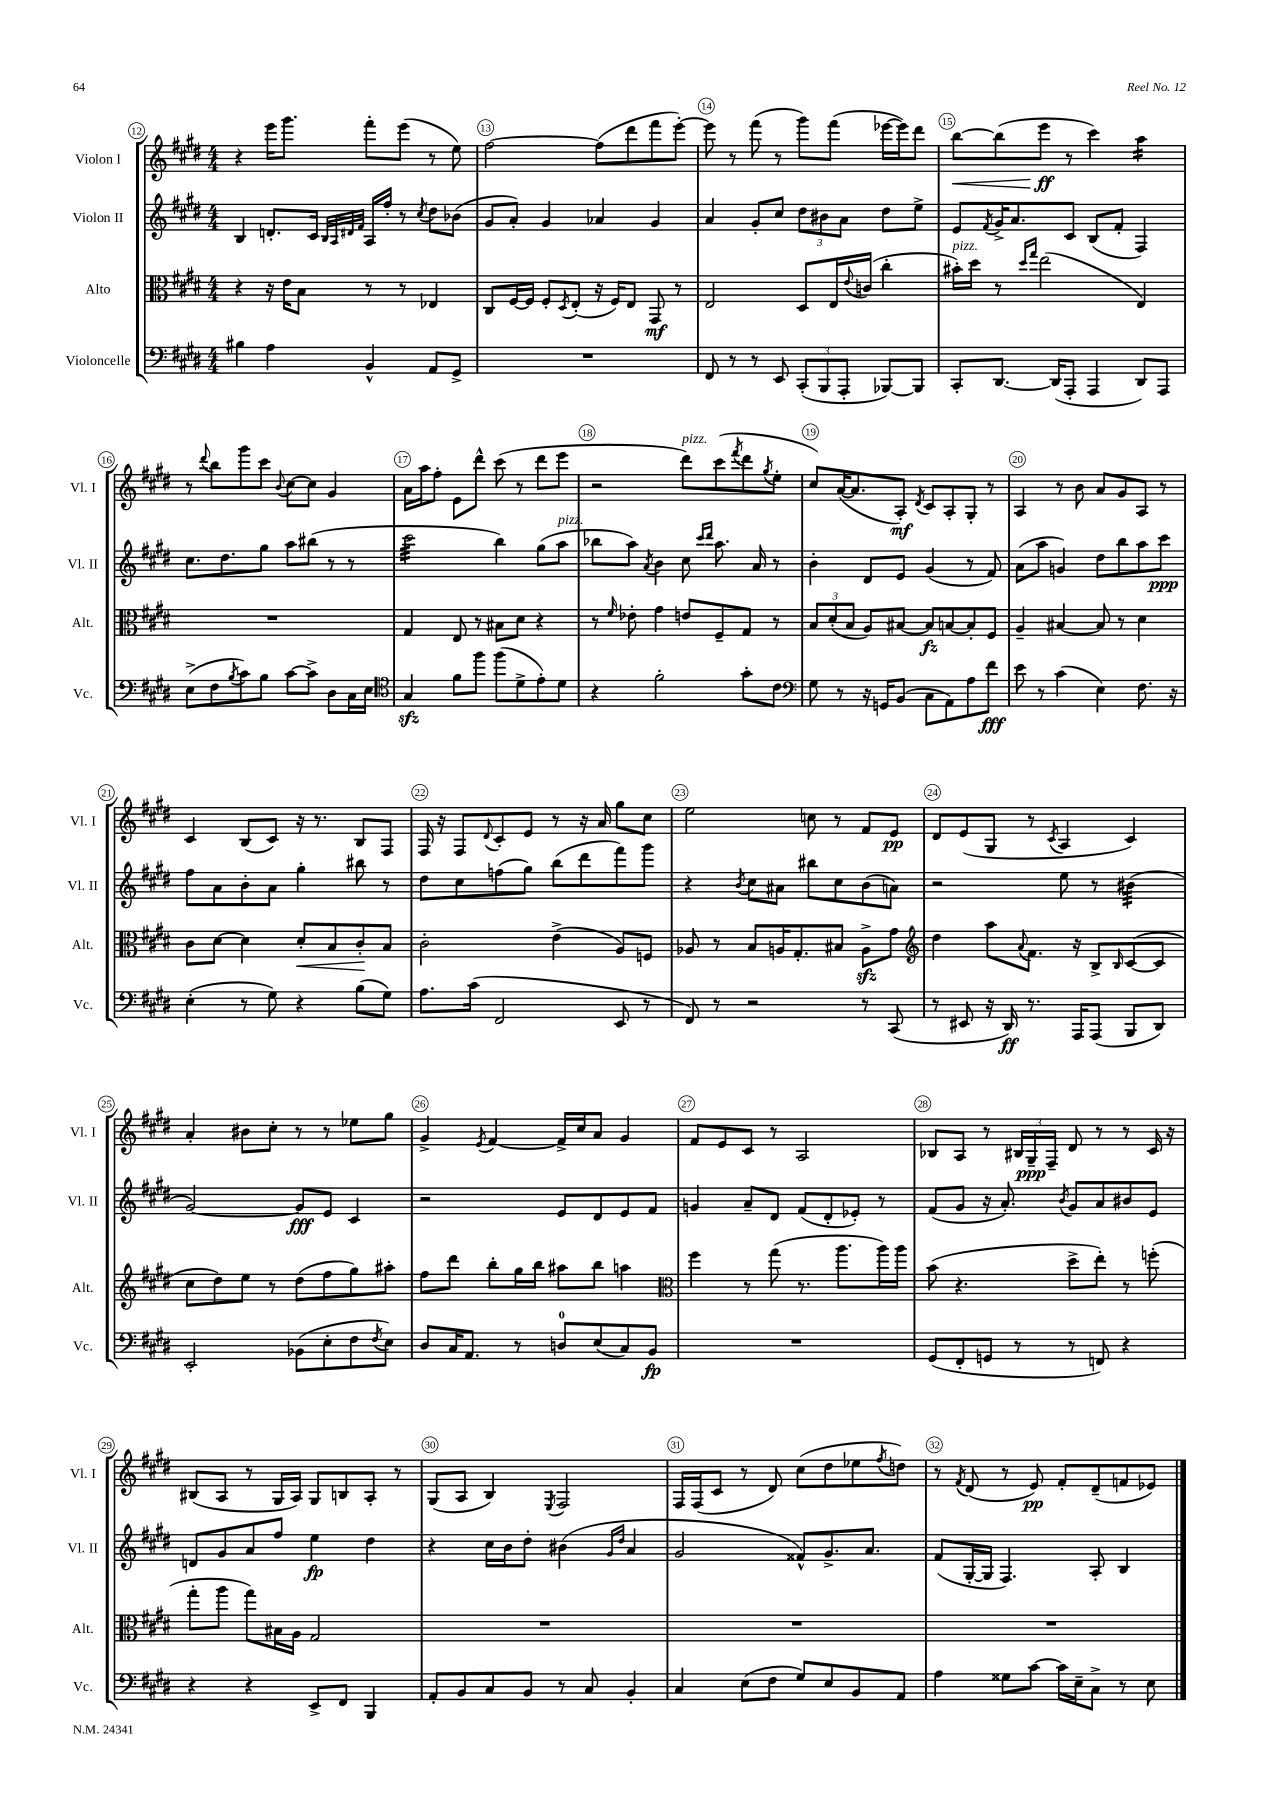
<<
\new StaffGroup <<
\new Staff = "s0" \with { instrumentName = "Violon I" shortInstrumentName = "Vl. I" } {
    \clef treble \key e \major \numericTimeSignature \time 4/4
    r4 e'''16 gis'''8. fis'''8-. e'''8( r8 e''8) |
    fis''2~ fis''8( dis'''8 fis'''8 e'''8~-.) |
    e'''8 r8 fis'''8( r8 gis'''8) fis'''8( ees'''16~ ees'''16) dis'''8 |
    b''8~\< b''8( e'''8\ff\! r8 cis'''4) a''4:16 |
    r8 \appoggiatura { dis'''8 } b''8 gis'''8 cis'''8 \appoggiatura { b'8 } cis''8~ cis''8 gis'4 |
    a'16 a''16 fis''8-. e'8 dis'''8-^ cis'''8( r8 dis'''8 e'''8 |
    r2 dis'''8^\markup { \italic "pizz." }) cis'''8( \acciaccatura { fis'''8 } dis'''8 \acciaccatura { gis''8 } e''8-. |
    cis''8) a'16~( a'8. a8-.\mf) \acciaccatura { dis'8 } cis'8 a8-. gis8-. r8 |
    a4 r8 b'8 a'8 gis'8 a8 r8 |
    cis'4 b8( cis'8) r16 r8. b8 fis8 |
    fis16 r16 fis8 \appoggiatura { dis'8 } cis'8-. e'8 r8 r16 a'16 gis''8 cis''8 |
    e''2 c''8 r8 fis'8 e'8\pp |
    dis'8 e'8( gis8 r8 \acciaccatura { cis'8 } a4 cis'4) |
    a'4-. bis'8 cis''8-. r8 r8 ees''8 gis''8 |
    gis'4-> \acciaccatura { e'8 } fis'4~ fis'16-> cis''16 a'8 gis'4 |
    fis'8 e'8 cis'8 r8 a2 |
    bes8 a8 r8 \tuplet 3/2 { bis16 gis16--\ppp fis16-- } dis'8 r8 r8 cis'16 r16 |
    bis8( a8 r8 gis16 a16) gis8 b8 a8-. r8 |
    gis8( a8 b4) \acciaccatura { e8 } fis2 |
    fis16 fis16( cis'8 r8 dis'8) cis''8( dis''8 ees''8 \acciaccatura { fis''8 } d''8) |
    r8 \acciaccatura { fis'8 } dis'8( r8 e'8\pp) fis'8-. dis'8--( f'8 ees'8) \bar "|." |
}
\new Staff = "s1" \with { instrumentName = "Violon II" shortInstrumentName = "Vl. II" } {
    \clef treble \key e \major \numericTimeSignature \time 4/4
    b4 d'8.-. cis'16 \grace { b32 a32 dis'32 fis'32 } a16 fis''16-. r8 \acciaccatura { cis''8 } dis''8 bes'8( |
    gis'8 a'8-.) gis'4 aes'4 gis'4 |
    a'4 gis'8-. cis''8 \tuplet 3/2 { dis''8 bis'8 a'8 } dis''8 e''8-> |
    e'8 \acciaccatura { fis'8 } gis'16-> a'8. cis'8 b8( fis'8-. fis4) |
    cis''8. dis''8. gis''8 a''8 bis''8( r8 r8 |
    cis'''2:32 b''4) gis''8( a''8^\markup { \italic "pizz." } |
    bes''8 a''8) \acciaccatura { a'8 } b'4 cis''8 \grace { cis'''16 dis'''16 } a''8. a'16 r8 |
    b'4-. dis'8 e'8 gis'4( r8 fis'8) |
    a'8( a''8 g'4) dis''8 b''8 a''8 cis'''8\ppp |
    fis''8 a'8 b'8-. a'8 gis''4-. bis''8 r8 |
    dis''8 cis''8 f''8( gis''8) b''8( dis'''8 fis'''8) gis'''8 |
    r4 \acciaccatura { b'8 } cis''8 ais'8 bis''8 cis''8 b'8( a'8) |
    r2 e''8 r8 bis'4:32( |
    gis'2~) gis'8\fff e'8 cis'4 |
    r2 e'8 dis'8 e'8 fis'8 |
    g'4 a'8-- dis'8 fis'8( dis'8-. ees'8-.) r8 |
    fis'8( gis'8 r16 a'8.-.) \acciaccatura { b'8 } gis'8 a'8 bis'8 e'8 |
    d'8 gis'8 a'8 fis''8 e''4\fp dis''4 |
    r4 cis''16 b'16 dis''8-. bis'4( \grace { gis'16 dis''16 } a'4 |
    gis'2 fisis'8-^) gis'8.-> a'8. |
    fis'8( gis16~-. gis16 fis4.) a8-. b4 \bar "|." |
}
\new Staff = "s2" \with { instrumentName = "Alto" shortInstrumentName = "Alt." } {
    \clef alto \key e \major \numericTimeSignature \time 4/4
    r4 r16 e'16 b8 r8 r8 ees4 |
    cis8 fis16~ fis16 fis8-. \acciaccatura { dis8 } e8-.( r16 fis16) e8 gis,8\mf r8 |
    e2 dis8 e16 \appoggiatura { e'8 } c'16( cis''4-. |
    bis'16-.^\markup { \italic "pizz." }) dis''16 r8 \grace { dis''16 gis''16 } e''2( e4) |
    R1 |
    gis4 e8 r8 bis8 dis'8 r4 |
    r8 \grace { fis'16 } ees'8-. gis'4 e'8 fis8-- gis8 r8 |
    \tuplet 3/2 { b8 dis'8-.( b8 } a8) bis8~ bis8\fz b8~ b8-. fis8 |
    a4-- bis4~ bis8 r8 dis'4 |
    cis'8 dis'8~ dis'4 dis'8-.\< b8 cis'8-.\! b8 |
    cis'2-. e'4->( a8) f8 |
    aes8 r8 b8 a16 gis8.-. bis8 a8->\sfz gis'8 |
    \clef treble dis''4 a''8 \appoggiatura { a'8 } fis'8. r16 b8-> \grace { b16 } cis'8~( cis'8 |
    cis''8 dis''8) e''8 r8 dis''8( fis''8 gis''8) ais''8-. |
    fis''8 dis'''8 b''8-. gis''16 b''16 ais''8 b''8 a''4 |
    \clef alto fis''4 r8 gis''8( r8. a''8. a''16) a''16 |
    b'8( r4. dis''8-> e''8-.) r8 f''8-.( |
    gis''8-. a''8 gis''8) bis16 a16 gis2 |
    R1 |
    R1 |
    R1 \bar "|." |
}
\new Staff = "s3" \with { instrumentName = "Violoncelle" shortInstrumentName = "Vc." } {
    \clef bass \key e \major \numericTimeSignature \time 4/4
    bis4 a4 b,4-^ a,8 gis,8-> |
    R1 |
    fis,8 r8 r8 e,8 \tuplet 3/2 { cis,8-.( b,,8 a,,8-. } bes,,8~) bes,,8 |
    cis,8-. dis,8.~ dis,16( a,,8-. a,,4 dis,8) a,,8 |
    e8->( fis8 \acciaccatura { b8 } cis'8) b8 cis'8~ cis'8-> dis8 cis16 e16 |
    \clef tenor gis4\sfz fis'8 fis''8 fis''8( dis'8-> e'8-.) dis'8 |
    r4 fis'2-. gis'8-. cis'8 |
    \clef bass gis8 r8 r16 g,16 b,8( cis8 a,8) a8 fis'8\fff |
    e'8 r8 cis'4( e4) fis8. r16 |
    e4-.( r8 gis8) r4 b8( gis8) |
    a8. cis'16( fis,2 e,8 r8 |
    fis,8) r8 r2 r8 cis,8( |
    r8 eis,8 r16 dis,16\ff) r8. a,,16 a,,8( b,,8 dis,8) |
    e,2-. bes,8( e8-. fis8 \acciaccatura { fis8 } e8) |
    dis8 cis16 a,8. r8 d8-0 e8( cis8) b,8\fp |
    R1 |
    gis,8( fis,8-. g,8 r8 r8 f,8) r4 |
    r4 r4 e,8-> fis,8 b,,4 |
    a,8-. b,8 cis8 b,8 r8 cis8 b,4-. |
    cis4 e8( fis8 gis8) e8 b,8 a,8 |
    a4 gisis8 cis'8~ cis'16 e16-- cis8-> r8 e8 \bar "|." |
}
>>
>>
\layout { \context { \Score currentBarNumber = #12 \override BarNumber.break-visibility = ##(#f #t #t) barNumberVisibility = #all-bar-numbers-visible \override BarNumber.stencil = #(make-stencil-circler 0.1 0.3 ly:text-interface::print) } }
